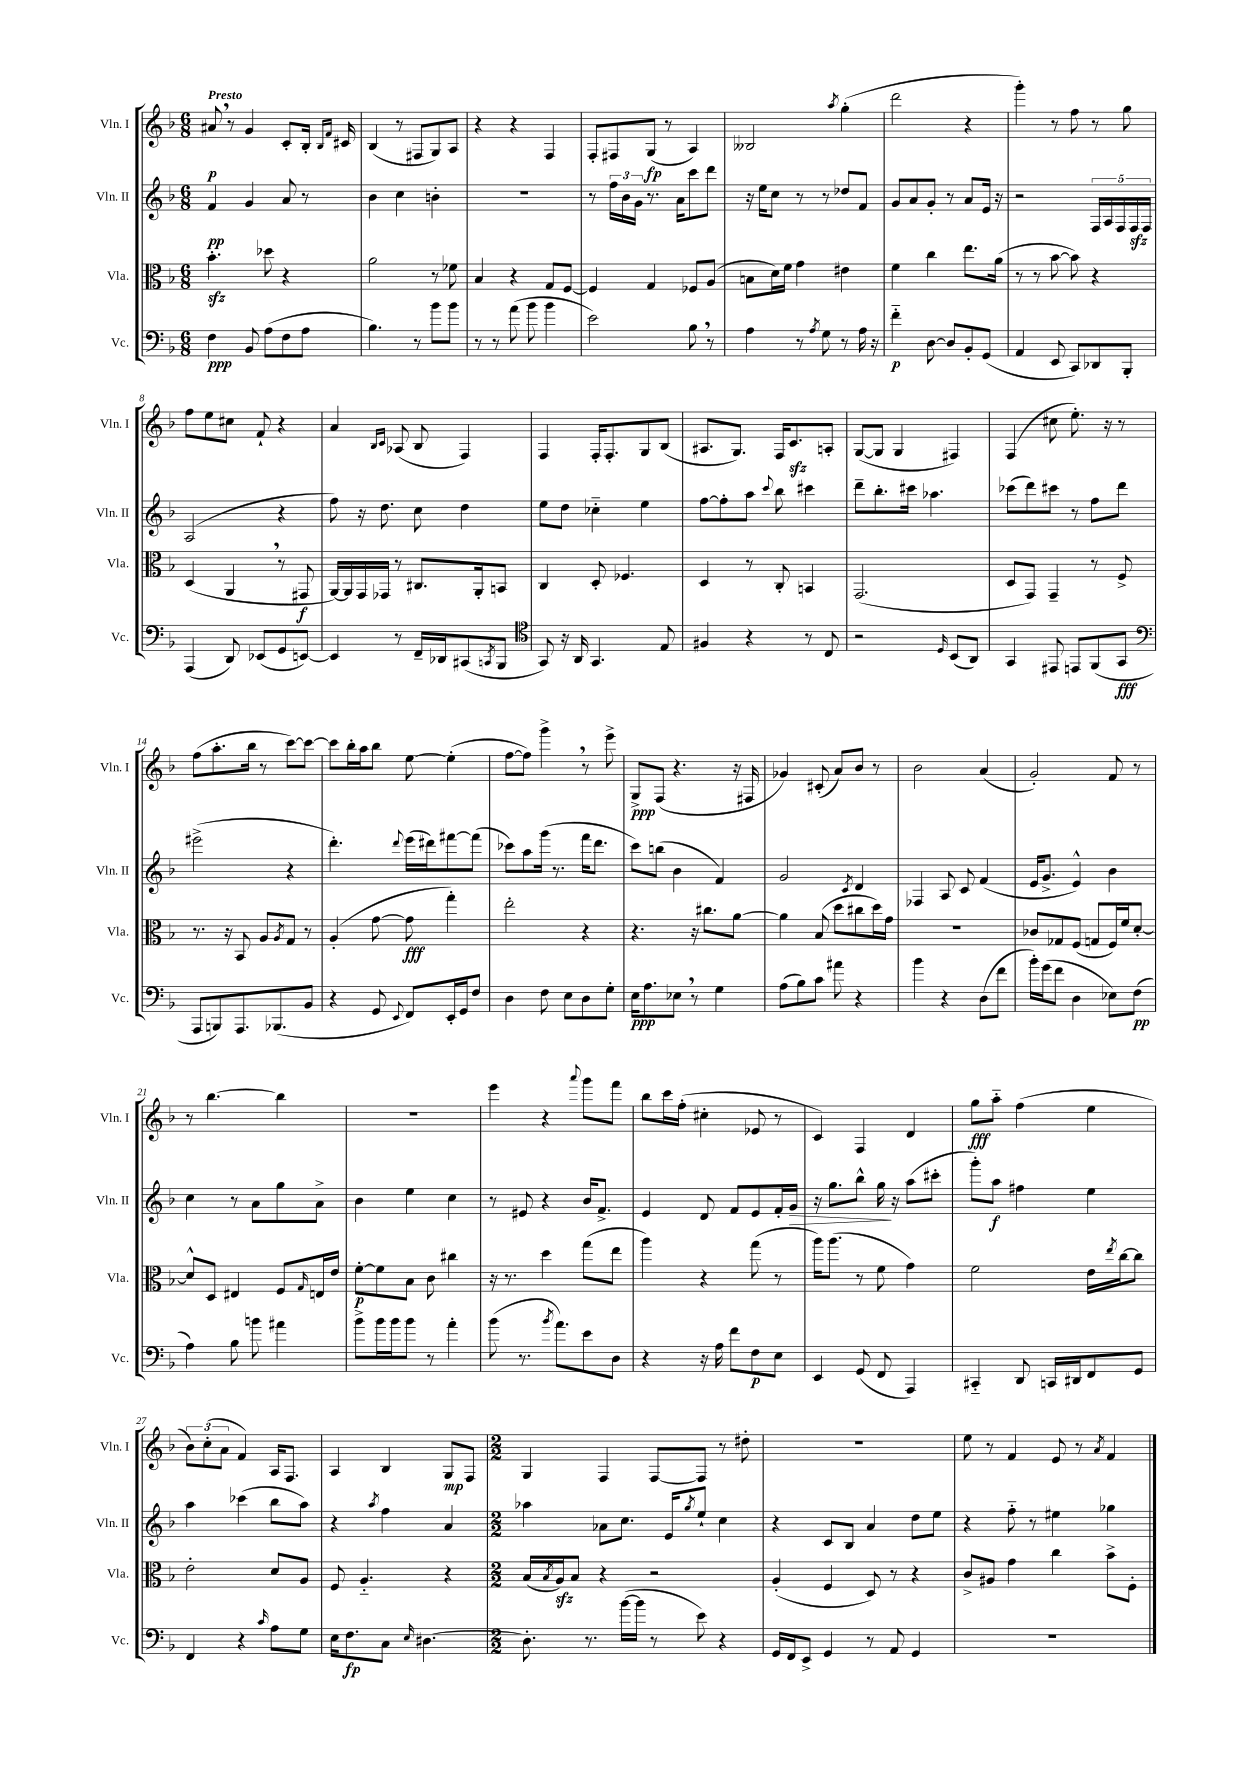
<<
\new StaffGroup <<
\new Staff = "s0" \with { instrumentName = "Vln. I" shortInstrumentName = "Vln. I" } {
    \clef treble \key f \major \numericTimeSignature \time 6/8 \tempo "Presto"
    ais'8\p \breathe r8 g'4 c'8-. bes16-. \grace { bes16 f'16 } cis'16 |
    bes4( r8 fis8 g8) a8 |
    r4 r4 f4 |
    f8-. fis8 g8\fp( r8 a4) |
    beses2 \acciaccatura { a''8 } g''4-.( |
    d'''2 r4 |
    g'''4-.) r8 f''8 r8 g''8 |
    f''8 e''8 cis''8 f'8-! r4 |
    a'4 \grace { bes16 c'16 } aes8( bes8 f4) |
    f4 f16-. f8.-. g8 bes8( |
    ais8. g8.) f16 c'8.\sfz a8-. |
    g8~( g8 g4 fis4) |
    f4( cis''8 e''8.-.) r16 r8 |
    f''8( a''8.-. bes''16 r8 c'''8~) c'''8~ |
    c'''8 bes''16-. a''16 bes''8 e''8~ e''4-.( |
    f''8~ f''8) g'''4-> \breathe r8 e'''8-> |
    g8->\ppp f8( r4. r16 fis16 |
    ges'4) cis'8-.( a'8) bes'8 r8 |
    bes'2 a'4( |
    g'2-.) f'8 r8 |
    r8 bes''4.~ bes''4 |
    R2. |
    e'''4 r4 \appoggiatura { a'''8 } g'''8 f'''8 |
    bes''8 c'''16 f''16-.( cis''4-. ees'8 r8 |
    c'4) f4 d'4 |
    g''8\fff a''8-_ f''4( e''4 |
    \tuplet 3/2 { bes'8) c''8-.( a'8 } f'4) a16 f8. |
    a4 bes4 g8\mp f8 |
    \numericTimeSignature \time 2/2 g4 f4 f8~ f8 r8 dis''8-. |
    R1 |
    e''8 r8 f'4 e'8 r8 \acciaccatura { a'8 } f'4 \bar "|." |
}
\new Staff = "s1" \with { instrumentName = "Vln. II" shortInstrumentName = "Vln. II" } {
    \clef treble \key f \major \numericTimeSignature \time 6/8
    f'4\pp g'4 a'8 r8 |
    bes'4 c''4 b'4-. |
    R2. |
    r8 \tuplet 3/2 { f''16 bes'16 g'16 } r8. a'16 c'''8 d'''8 |
    r16 e''16 c''8 r8 r8 des''8 f'8 |
    g'8 a'8 g'8-. r8 a'8 e'16 r16 |
    r2 \tuplet 5/4 { f16 a16 f16 f16\sfz f16 } |
    a2( r4 |
    f''8) r16 d''8. c''8 d''4 |
    e''8 d''8 ces''4-_ e''4 |
    f''8~ f''8-. a''8 \appoggiatura { c'''8 } bes''8 cis'''4 |
    d'''8-- bes''8.-. cis'''16 aes''4. |
    ces'''8( d'''8) cis'''8 r8 f''8 d'''8 |
    eis'''2->( r4 |
    d'''4.-.) \appoggiatura { d'''8 } e'''16( dis'''16) fis'''8~ fis'''8( |
    ces'''8) a''8 g'''16( r8. f'''16 d'''8. |
    c'''8) b''8( bes'4 f'4) |
    g'2 \acciaccatura { c'8 } d'4 |
    fes4 a8 c'8 f'4( |
    e'16 g'8.-> e'4-^) bes'4 |
    c''4 r8 a'8 g''8 a'8-> |
    bes'4 e''4 c''4 |
    r8 eis'8 r4 bes'16 f'8.-> |
    e'4 d'8 f'8 e'8 f'16-. g'16\> |
    r16 g''8. bes''8-^ g''16\! r16 a''8( cis'''8-. |
    g'''8-.) a''8\f fis''4 e''4 |
    a''4 ces'''4( bes''8 a''8) |
    r4 \acciaccatura { a''8 } f''4 a'4 |
    \numericTimeSignature \time 2/2 aes''4 aes'8 c''8. e'16 \acciaccatura { g''8 } e''8-! c''4 |
    r4 c'8 bes8 a'4 d''8 e''8 |
    r4 f''8-_ r8 eis''4 ges''4 \bar "|." |
}
\new Staff = "s2" \with { instrumentName = "Vla." shortInstrumentName = "Vla." } {
    \clef alto \key f \major \numericTimeSignature \time 6/8
    bes'4.-.\sfz des''8 r4 |
    a'2 r8 fes'8 |
    bes4 r4 g8 f8~ |
    f4 g4 fes8 a8( |
    b8 d'16) f'16 g'4 eis'4 |
    f'4 c''4 e''8. a'16( |
    r8 r8 bes'8~ bes'8) r4 |
    d4( a,4 \breathe r8 gis,8\f |
    a,16~) a,16 g,16 ges,16 r8 cis8. a,16-. b,8 |
    c4 d8-. fes4. |
    d4 r8 c8-. b,4 |
    g,2.( |
    d8 g,8) g,4-- r8 f8-> |
    r8. r16 bes,8 a8 \acciaccatura { a8 } g8 r8 |
    a4-.( g'8~ g'8\fff g''4-.) |
    e''2-. r4 |
    r4. r16 cis''8. a'8~ |
    a'4 bes8( d''8 cis''8 d''16) g'16 |
    R2. |
    ces'8 ges8 f8( g8 f16) f'16 d'8~-. |
    d'8-^ d8 eis4 f8 \grace { g16 } e16 e'16 |
    f'8~-.\p f'8 bes8 c'8 cis''4 |
    r16 r8. d''4 g''8( e''8 |
    a''4) r4 g''8( r8 |
    a''16) a''8.( r8 f'8 g'4) |
    f'2 e'16 \acciaccatura { e''8 } c''16~ c''8 |
    e'2-. d'8 a8 |
    f8 a4.-_ r4 |
    \numericTimeSignature \time 2/2 bes16( \acciaccatura { bes8 } a16\sfz) bes8 r4 r2 |
    a4-.( f4 d8) r8 r4 |
    c'8-> ais8 g'4 c''4 bes'8-> f8-. \bar "|." |
}
\new Staff = "s3" \with { instrumentName = "Vc." shortInstrumentName = "Vc." } {
    \clef bass \key f \major \numericTimeSignature \time 6/8
    f4\ppp bes,8 a8( f8 a8 |
    bes4.) r8 bes'8 bes'8 |
    r8 r8 a'8( bes'8 bes'4 |
    e'2) bes8 \breathe r8 |
    a4 r8 \acciaccatura { a8 } g8 r8 a16 r16 |
    f'4-_\p d8~ d8 bes,8-. g,8( |
    a,4 e,8 c,8) des,8 bes,,8-. |
    a,,4( d,8) ees,8( g,8 e,8~) |
    e,4 r8 f,16-- des,16 cis,8( \acciaccatura { c,8 } bes,,8 |
    \clef tenor g,8) r16 a,16 g,4. e8 |
    fis4 r4 r8 c8 |
    r2 \grace { d16 } bes,8( a,8) |
    g,4 eis,8 e,8 f,8( g,8\fff |
    \clef bass a,,8 b,,8) a,,8. bes,,8.( bes,8 |
    r4 g,8 \appoggiatura { e,8 } f,8) e,16-. g,16 f8 |
    d4 f8 e8 d8 g8-. |
    e16\ppp a8. ees8 \breathe r8 g4 |
    a8( bes8) c'8 ais'8 r4 |
    bes'4 r4 d8( f'8 |
    bes'16-.) g'16( f'8 d4 ees8) f8\pp( |
    a4) bes8 b'8 ais'4 |
    bes'8-> bes'16 bes'16 bes'8 r8 a'4-. |
    bes'8( r8. \acciaccatura { bes'8 } a'8.) e'8 d8 |
    r4 r16 a16 f'8 f8\p e8 |
    e,4 g,8( f,8 a,,4) |
    cis,4-_ d,8 c,16 dis,16 f,8 g,8 |
    f,4 r4 \grace { c'16 } a8 g8 |
    e16 f8.\fp c8 \grace { e16 } dis4.~ |
    \numericTimeSignature \time 2/2 dis8.-. r8. bes'16~( bes'16 r8 e'8) r4 |
    g,16 f,16 e,8-> g,4 r8 a,8 g,4 |
    R1 \bar "|." |
}
>>
>>
